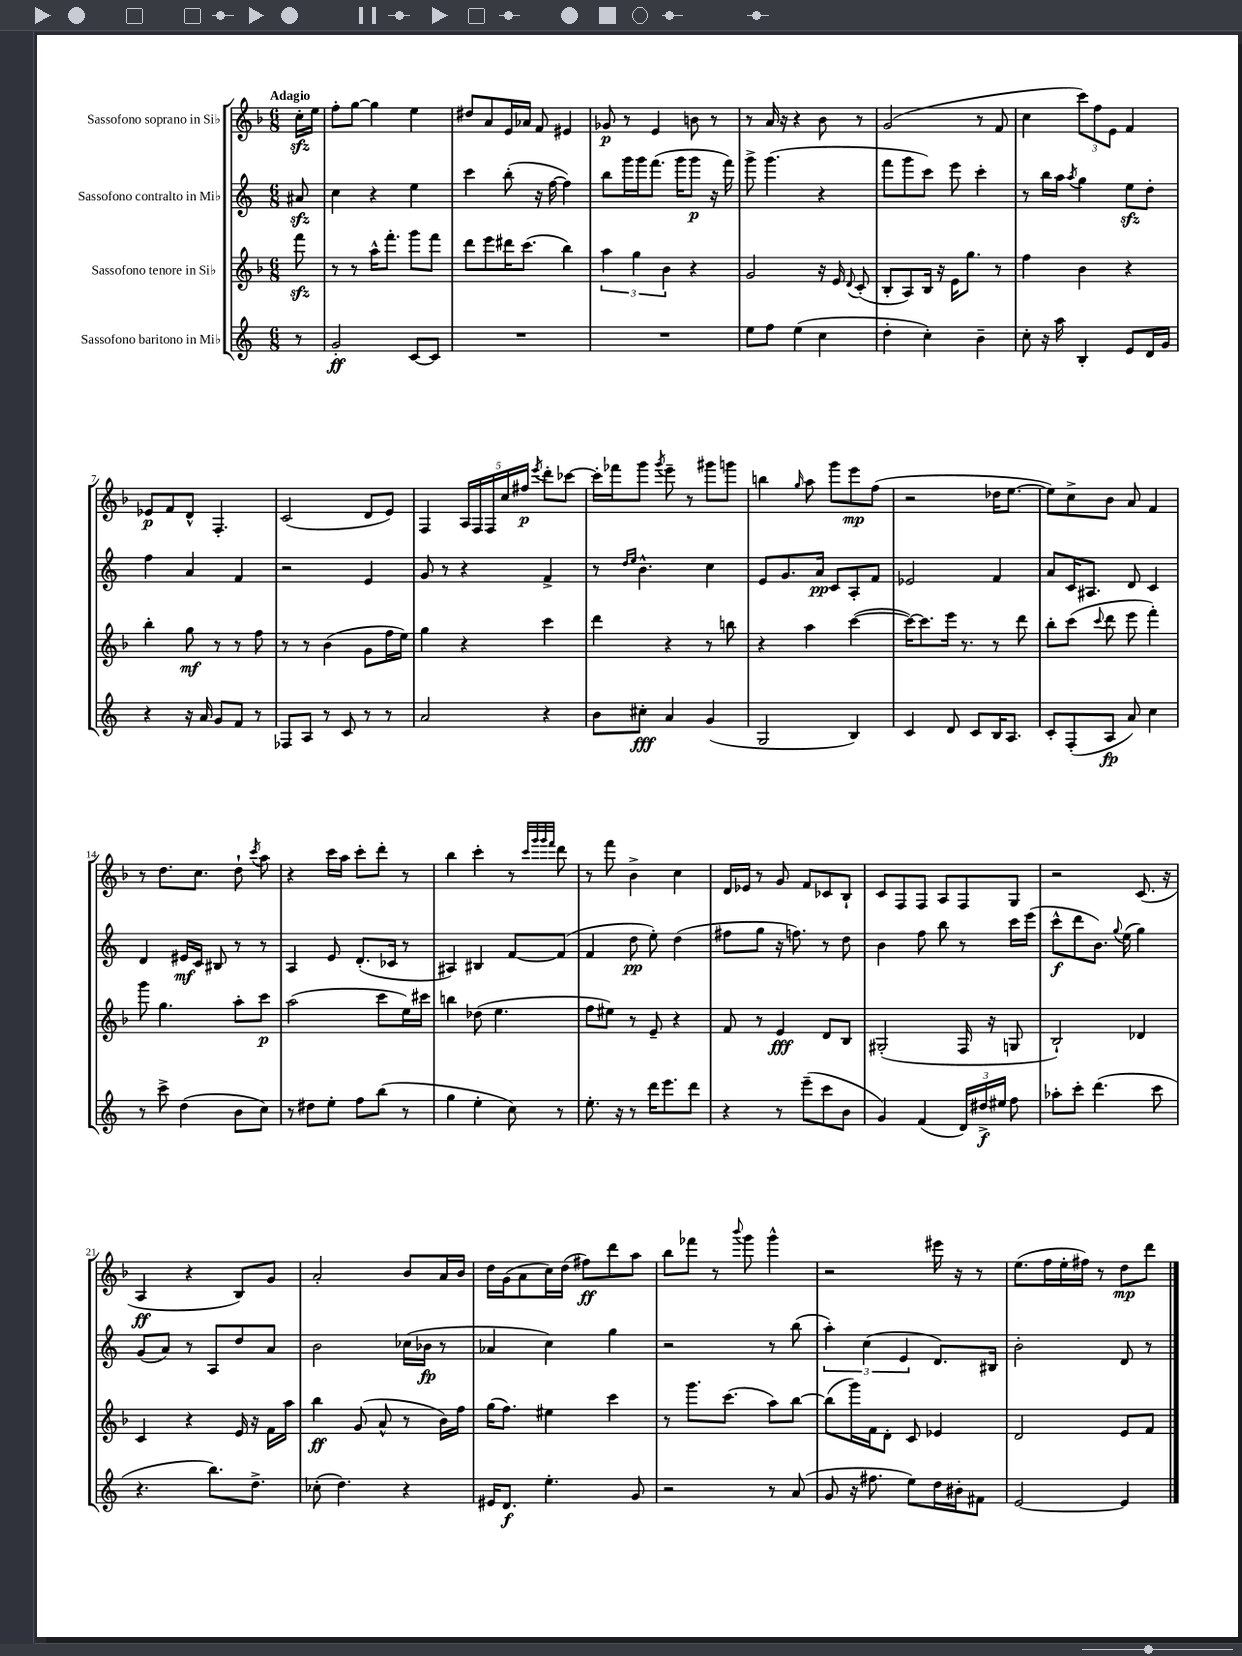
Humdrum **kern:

**kern	**kern	**kern	**kern
*staff4	*staff3	*staff2	*staff1
*clefG2	*clefG2	*clefG2	*clefG2
*k[]	*k[b-]	*k[]	*k[b-]
*M6/8	*M6/8	*M6/8	*M6/8
8r	8fff	8a#	16cc'
.	.	.	16ee
=	=	=	=
2g'	8r	4cc	8ff'
.	8r	.	[8gg
.	16aa^^	4r	4gg]
.	8.fff'	.	.
[8c	8ggg	4ee	4ee
8c]	8fff	.	.
=	=	=	=
2.r	8ddd	4ccc	8dd#
.	8eee	.	8a
.	16ddd#	(8bb'	16e
.	(8.ccc	.	16a-
.	.	16r	8f
.	.	[16ff	.
.	4bb-)	4ff])	4e#
=	=	=	=
2.r	6aa	8bb	8g-
.	.	16ggg	8r
.	6gg	.	.
.	.	16ggg	.
.	.	(8.fff	4e
.	6b-	.	.
.	.	16ggg	.
.	4r	8ggg	8b
.	.	16r	8r
.	.	16fff)	.
=	=	=	=
8ee	2g	8ggg^	8r
8ff	.	(4.ggg	16a
.	.	.	16r
(4ee	.	.	4r
4cc	16r	4r	8b-
.	16e	.	.
.	8qqd	.	.
.	(8c'	.	8r
=	=	=	=
4dd'	8B-'	8fff	(2g
.	8A)	8ggg	.
4cc')	16B-	8ccc)	.
.	16r	.	.
.	16e	8eee	.
.	8.gg	.	.
4b~	.	4ccc'	8r
.	8r	.	8f
=	=	=	=
8cc'	4ff	8r	4cc
16r	.	16bb	.
16aa	.	16aa	.
.	.	8qaa	.
4B'	4b-	4gg	12ccc)
.	.	.	12ff
.	.	.	12e
8e	4r	8ee	4f
16d	.	8dd'	.
16g	.	.	.
=	=	=	=
4r	4bb-'	4ff	8e-
.	.	.	8f
16r	8gg	4a	8d^^
16a	.	.	.
8g	8r	.	4.F'
8f	8r	4f	.
8r	8ff	.	.
=	=	=	=
8F-	8r	2r	(2c
8A	8r	.	.
8r	(4b-	.	.
8c	.	.	.
8r	8g	4e	8d
8r	16ff	.	8e)
.	16ee)	.	.
=	=	=	=
2a	4gg	8g	4F
.	.	8r	.
.	4r	4r	20A
.	.	.	20F
.	.	.	20F
.	.	.	20cc
.	.	.	20ff#
.	.	.	8qeee
4r	4ccc	4f^	8ddd'
.	.	.	[8ccc-
=	=	=	=
8b	4ddd	8r	16ccc-']
.	.	.	16fff-
.	.	16qqdd	.
.	.	16qqee	.
8cc#'	.	4.b^^	8ggg
.	.	.	8qggg
4a	4r	.	8eee~
.	.	.	8r
(4g	8r	4cc	8ggg#
.	8bb	.	8ggg
=	=	=	=
2G	4r	8e	4bb
.	.	8.g	.
.	.	.	16qqgg
.	4aa	.	8aa
.	.	16a	.
.	.	8c	8ggg
4B)	([4ccc	8A'	8eee
.	.	8f	(8ff
=	=	=	=
4c	16ccc_)	2e-	2r
.	8.ccc]	.	.
8d	16eee	.	.
.	8.r	.	.
8c	.	.	.
16B	8r	4f	16dd-
8.A	.	.	[8.ee
.	8ddd	.	.
=	=	=	=
8c'	8bb-'	8a	8ee])
(8F'	(8ccc	16c	8cc^
.	.	8.A#	.
.	8qqccc	.	.
8A	8ddd	.	8b-
8a)	8eee	8d	8a
4cc	4fff')	4c	4f
=	=	=	=
8r	8ggg	4d	8r
8ccc^	4.gg	.	8.dd
(4dd	.	16e#	.
.	.	16c	8.cc
.	.	8B#	.
8b	8aa'	8r	8dd`
.	.	.	8qccc
8cc)	8ccc	8r	8aa
=	=	=	=
8r	(2aa	4A	4r
8dd#	.	.	.
8ee'	.	8e	16ccc
.	.	.	16aa
8ff	.	(8.d'	8ccc'
(8bb	8ccc	.	8ddd'
.	.	16c-	.
8r	16ee)	8r	8r
.	16ccc#	.	.
=	=	=	=
4gg	4bb	4A#)	4bb-
4ee'	(8dd-	4B#	4ccc'
.	4.ee	.	.
8cc)	.	[8f	8r
.	.	.	32qqccc
.	.	.	32qqggg
.	.	.	32qqggg
.	.	.	32qqfff
8r	.	(8f]	8ddd
=	=	=	=
8.ee'	8ff	4f	8r
.	8ee#)	.	8fff
16r	.	.	.
8r	8r	8dd	4b-^
16ddd	8e~	8ee')	.
8.eee	.	.	.
.	4r	(4dd	4cc
8ddd	.	.	.
=	=	=	=
4r	8f	8ff#	16d
.	.	.	16e-
.	8r	8gg	8r
8r	4e	16r	8g
.	.	8.ff)	.
(8eee~	.	.	8f
8ccc	8d	8r	8c-
8b	8B-	8dd	8B-`
=	=	=	=
4g)	(2G#'	4b	8c
.	.	.	8F
(4f	.	8ff	8F
.	.	8bb	8A
24d)	16F	8r	8F
24dd#^	.	.	.
.	16r	.	.
24ee#	.	.	.
8ff	8G	16ccc	8G
.	.	(16eee	.
=	=	=	=
8aa-'	2B-`)	8ccc^^	2r
8ccc'	.	8ddd	.
(4.ddd	.	8.b)	.
.	.	8qqgg	.
.	.	(16ee	.
.	4d-	4gg)	(8.c
8ccc	.	.	.
.	.	.	16r
=	=	=	=
4.r	4c	(8g	4A
.	.	8a)	.
.	4r	8r	4r
8.bb)	.	8A	.
.	16e	8dd	8B-)
8.dd^	16r	.	.
.	16f	8a	8g
.	16aa	.	.
=	=	=	=
(8cc-'	4bb-	2b	2a'
4.dd)	.	.	.
.	(8g	.	.
.	8a^^	.	.
4r	8r	(16cc-	8b-
.	.	16b-	.
.	16b-)	8r	16a
.	16ff	.	16b-
=	=	=	=
16e#	(16gg	4a-	16dd
8.d	8.ff)	.	(16g
.	.	.	8a
4.ee'	4ee#	4cc)	16cc)
.	.	.	(16dd
.	.	.	8ff#)
.	4ccc	4gg	8ddd
8g	.	.	8aa
=	=	=	=
2r	8r	2r	8bb-
.	8.ggg	.	8fff-
.	.	.	8r
.	(8.ccc	.	.
.	.	.	8qqbbb-
.	.	.	8ggg
8r	8aa)	8r	4ggg^^
(8a	[8bb-	(8bb	.
=	=	=	=
8g	(8bb-]	6aa')	2r
16r	16ggg)	.	.
.	.	(6cc	.
8.ff#	16f	.	.
.	8d'	.	.
.	.	6e	.
8ee)	8c	.	.
16dd	4e-	8.d)	16eee#
16b#'	.	.	16r
8f#	.	.	8r
.	.	16B#	.
=	=	=	=
[2e	2d	2b'	(8.ee
.	.	.	16ff
.	.	.	16ee'
.	.	.	16ff#)
.	.	.	8r
4e]	8e	8d	8dd
.	8f	8r	8ddd
==	==	==	==
*-	*-	*-	*-
